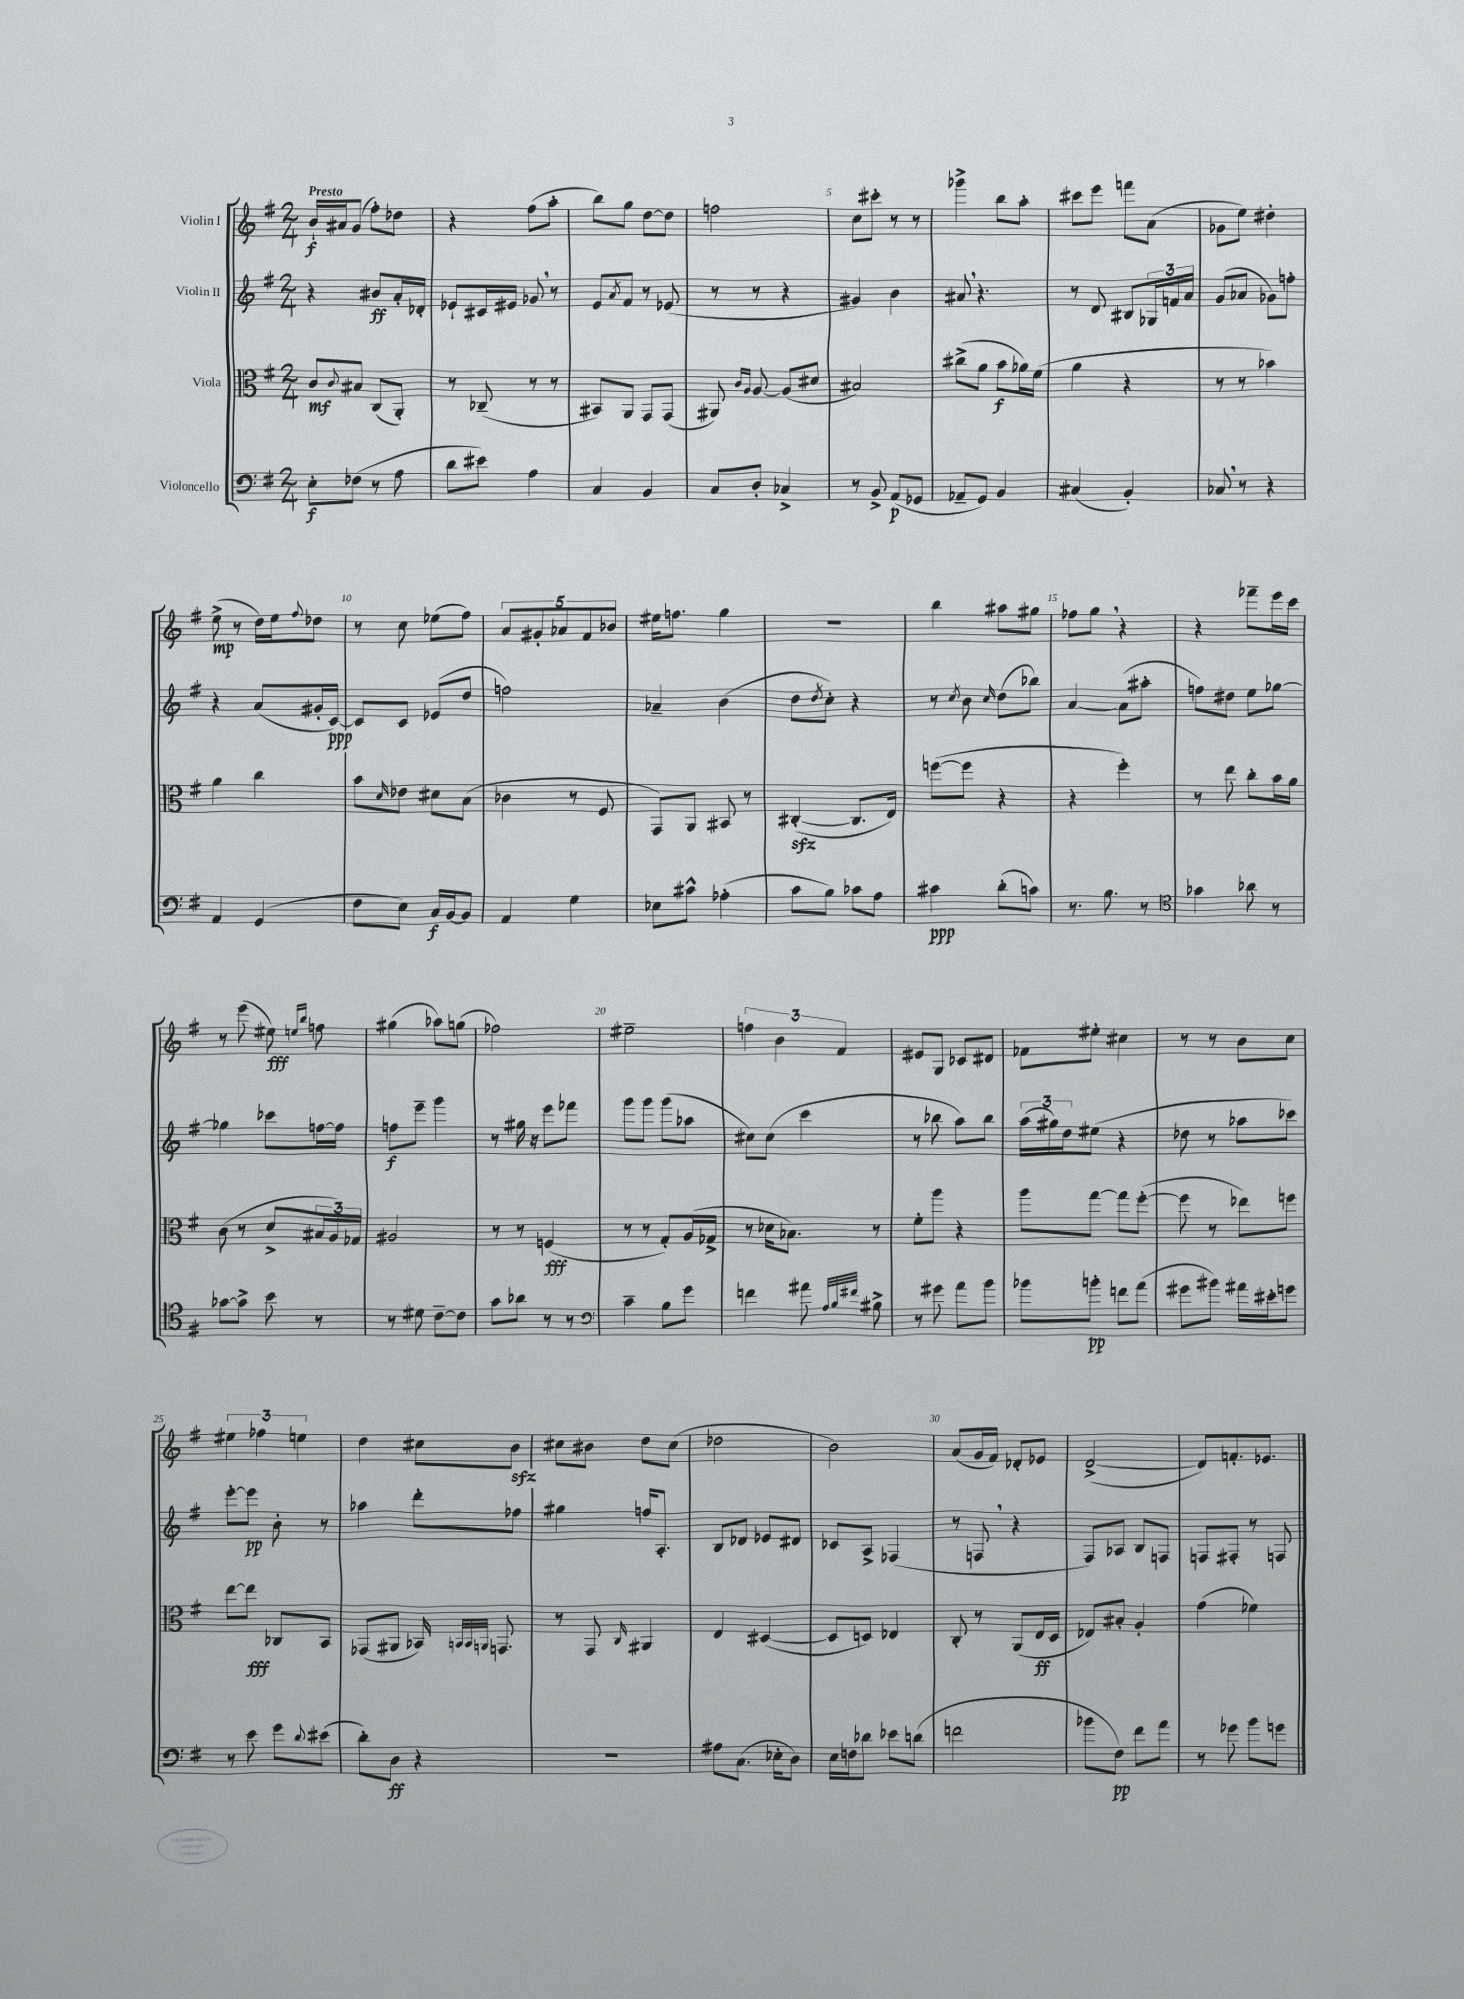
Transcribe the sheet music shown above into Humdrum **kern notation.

**kern	**kern	**kern	**kern
*staff4	*staff3	*staff2	*staff1
*clefF4	*clefC3	*clefG2	*clefG2
*k[f#]	*k[f#]	*k[f#]	*k[f#]
*M2/4	*M2/4	*M2/4	*M2/4
8E'	8c	4r	16b`
.	.	.	16a#
.	8qqc	.	.
(8F-	8B#	.	(8g
8r	(8C	8b#	8ff#')
8A	8AA')	16a'	8dd-
.	.	16d-'	.
=	=	=	=
8d	8r	8e-`	4r
8e#)	(8C-~	16c#	.
.	.	16e#	.
4A	8r	8g-	(8ff#
.	8r	8r	8aa'
=	=	=	=
4C	8BB#)	8e	8bb)
.	.	8qa	.
.	8AA	8f#	8gg
4BB	8GG	8r	[8dd
.	(8GG	(8e-	8dd]
=	=	=	=
8C	8AA#)	8r	2ff
.	16qqc	.	.
.	16qqA	.	.
8D'	[8A	8r	.
4C-^	(8A]	4r	.
.	8d#	.	.
=	=	=	=
8r	2B#)	4g#)	8cc
8BB^	.	.	8ccc#'
(8AA	.	4b	8r
8GG-	.	.	8r
=	=	=	=
8AA-~	(8cc#^	8a#	4ggg-^
8GG)	8a	4.r	.
4BB	8b	.	8bb
.	16a-)	.	8aa'
.	(16f#	.	.
=	=	=	=
(4C#	4a	8r	8ccc#
.	.	8d	8eee
4BB')	4r	8B#	8fff
.	.	24G-	(8a
.	.	24f	.
.	.	24a	.
=	=	=	=
8C-	8r	(8g	8g-
8r	8r	8a-	8ee)
4r	4b-)	8g-)	4dd#'
.	.	8ff'	.
=	=	=	=
4AA	4a	4r	(8ee^
.	.	.	8r
(4GG	4cc	(8a	16dd)
.	.	.	16ee
.	.	.	8qqff#
.	.	16g#'	8dd-
.	.	[16c)	.
=	=	=	=
8F#	8b	8c]	8r
.	16qqd	.	.
8E)	8e-	8c	8cc
16C	8d#	(8e-	(8ee-
[16BB	.	.	.
8BB]	(8B	8dd	8ff#)
=	=	=	=
4AA	4c-	2ff)	10a
.	.	.	10g#'
.	.	.	10a-
4G	8r	.	.
.	.	.	10f#
.	8F#	.	.
.	.	.	10b-
=	=	=	=
8E-	8GG)	4a-~	16ee#
.	.	.	8.ff
8c#^^	8AA	.	.
(4A-'	8BB#	(4b	4gg
.	8r	.	.
=	=	=	=
8c	([4C#'	8dd	2r
.	.	8qdd	.
8B)	.	8cc')	.
8c-	8.C#]	4r	.
8A	.	.	.
.	16E)	.	.
=	=	=	=
4c#	([8ff	8r	4bb
.	.	8qcc	.
.	8ff]	8b	.
.	.	16qqcc	.
(8d'	4r	(8dd	8aa#
8c)	.	8bb-)	8gg#
=	=	=	=
8.r	4r	[4a	8ff-
.	.	.	8gg
8.B	.	.	.
.	4ff#')	(8a]	4r
8r	.	8aa#'	.
=	=	=	=
*clefC4	*	*	*
4g-	8r	8ff)	4r
.	8ee	8dd#	.
8a-	8cc'	8ee	8fff-~
8r	16b	[8gg-	16eee
.	16a	.	16ccc
=	=	=	=
[8g-	(8c	4gg-]	8r
8g-^]	8r	.	(8eee
8b	8d^	8ccc-	8ee#)
.	.	.	16qqee
.	.	.	16qqbb
8r	24B#	[16ff	8ff
.	24A)	.	.
.	.	16ff]	.
.	24G-	.	.
=	=	=	=
8r	2A#	8ff	(4gg#
8d#	.	8eee~	.
[8c~	.	4ggg	8aa-)
8c]	.	.	(8gg
=	=	=	=
8g	8r	8r	2ff-)
8a-	8r	16gg#	.
.	.	16r	.
8r	(4F	8eee	.
8r	.	8fff-	.
=	=	=	=
*clefF4	*	*	*
4c~	8r	8ggg	2ee#~
.	8r	8ggg	.
8B	8G')	(8ggg	.
8g	(16A	8aa-	.
.	16G-^	.	.
=	=	=	=
4f	8r	8cc#)	6ff
.	16d-	(8cc#	.
.	.	.	6b
.	8.B-)	.	.
8a#	.	4ccc	.
.	.	.	6f#
32qqA	.	.	.
32qqB	.	.	.
32qqf#	.	.	.
8B#^	8r	.	.
=	=	=	=
8r	8f#'	8r	8e#
8g#	8aa	8bb-	8G
8a	4r	8aa)	8c-
8b	.	8bb-	8d#
=	=	=	=
8b-	8aa	(24aa	8f-
.	.	24gg#)	.
.	.	24dd	.
8b'	[8gg	(8ee#	8ee#'
8f	8gg]	4r	4cc#
(8a	([8ff#'	.	.
=	=	=	=
8g#	8ff#]	8dd-	8r
8b#)	8r	8r	8r
16a#	8ee-)	8aa-	8b
16e#'	.	.	.
8g	8ff	8ccc-)	8cc
=	=	=	=
8r	[8ee	[8eee'	6ee#
8e	8ee]	8eee]	.
.	.	.	6ff-
8g	8C-	8b'	.
.	.	.	6ee
8qqd	.	.	.
(8e#	8BB	8r	.
=	=	=	=
8d')	(8GG-	4aa-	4dd
8D	8AA#	.	.
4r	16BB-)	8ddd'	8cc#
.	32qqBB	.	.
.	32qqBB	.	.
.	32qqAA	.	.
.	8.GG	.	.
.	.	8ff-	8b
=	=	=	=
2r	8r	4gg#	8cc#
.	8GG	.	8b#
.	16qqC	.	.
.	4AA#	16ff	8dd
.	.	8.A'	.
.	.	.	(8cc#
=	=	=	=
8A#	4E	8B	2dd-
(8.C	.	8d-	.
.	([4D#	8e-	.
16E-'	.	.	.
8D)	.	8d#	.
=	=	=	=
16E	8D#]	8c-	2b)
16F	.	.	.
8d-	8D)	8A^	.
8e-	4E-	(4F-	.
(8d	.	.	.
=	=	=	=
2f	8C'	8r	(8a
.	8r	8F	16g
.	.	.	16f#)
.	(8AA	4r	8d-'
.	16E	.	8e-
.	16D	.	.
=	=	=	=
8b-	8E-)	8F#)	([2d^
8F#)	8B#'	8A-	.
8f#	4A'	8B	.
8a	.	8F	.
=	=	=	=
8r	(4g	8F	8d])
8g-	.	8F#'	8.f'
8b	4f-)	8r	.
.	.	.	8.e-
8g	.	8F	.
==	==	==	==
*-	*-	*-	*-
